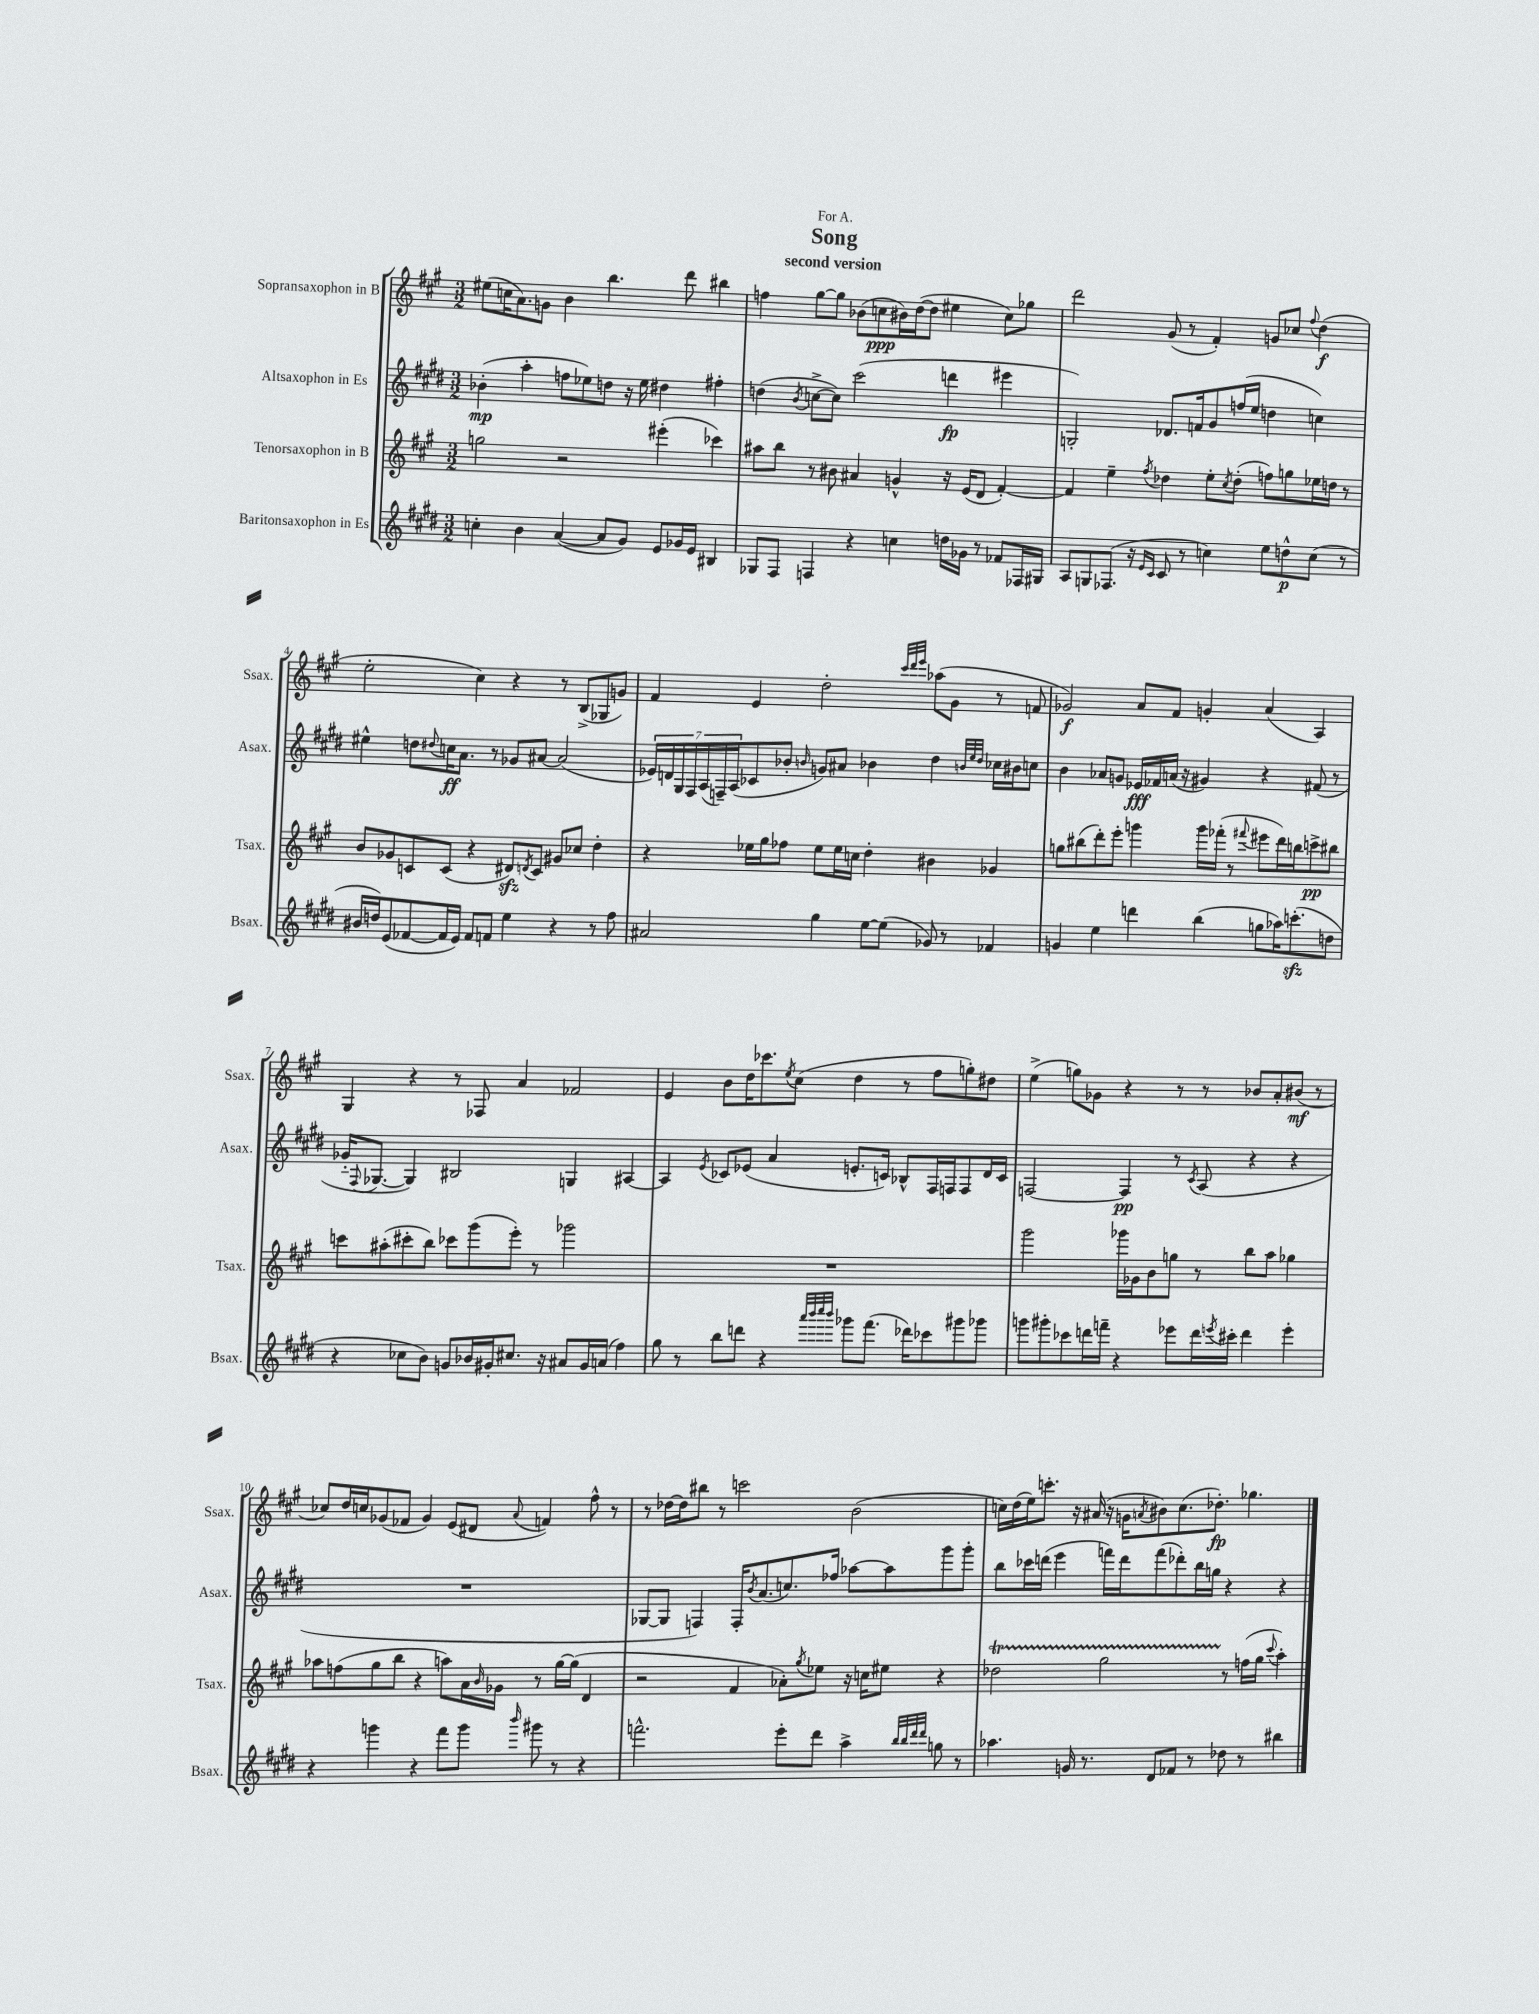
\header { title = "Song" subtitle = "second version" dedication = "For A." }
<<
\new StaffGroup <<
\new Staff = "s0" \with { instrumentName = "Sopransaxophon in B" shortInstrumentName = "Ssax." } {
    \clef treble \key a \major \numericTimeSignature \time 3/2
    eis''8( c''16 a'8.) g'8 b'4 b''4. d'''8 bis''4 |
    f''4 gis''8~ gis''8 bes'8( c''8\ppp bis'16) d''16~( d''8 eis''4 c''8) ges''8 |
    d'''2 gis'8( r8 fis'4-.) g'8 ces''8 \appoggiatura { fis''8 } d''4\f( |
    e''2-. cis''4) r4 r8 b8->( ges8 g'8) |
    fis'4 e'4 d''2-. \grace { cis'''32 d'''32 e'''32 } aes''8( gis'8 r8 f'8 |
    ges'2\f) a'8 fis'8 g'4-. a'4( a4) |
    gis4 r4 r8 fes8 a'4 fes'2 |
    e'4 b'8 d''16 ces'''8. \acciaccatura { e''8 } cis''8( d''4 r8 fis''8 g''8-.) dis''8 |
    e''4->( g''8) ges'8 r4 r8 r8 bes'8 a'8-. bis'8\mf( r8 |
    ces''8) d''16 c''16 ges'8( fes'8 ges'4) e'8( dis'8 \appoggiatura { a'8 } f'4) fis''8-^ r8 |
    r8 des''16~ des''16 bis''8 r8 c'''2 b'2( |
    c''16) d''16( e''16) c'''8.-. r16 ais'16( r16 g'16 \acciaccatura { a'8 } bis'8) c''8.( des''8.-.\fp) ges''4. \bar "|." |
}
\new Staff = "s1" \with { instrumentName = "Altsaxophon in Es" shortInstrumentName = "Asax." } {
    \clef treble \key e \major \numericTimeSignature \time 3/2
    bes'4-.\mp( a''4-. f''8 ees''8) d''8 r16 ees''16 dis''4 fis''4-. |
    d''4( \acciaccatura { b'8 } c''8~-> c''8) cis'''2( d'''4\fp eis'''4 |
    g2-.) des'8. f'16 gis'8 f''16( e''16 d''4 c''4) |
    eis''4-^ d''8 \appoggiatura { dis''8 } c''16\ff a'8. r8 ges'8 ais'8~ ais'2( |
    \tuplet 7/4 { ees'16) d'16 gis16 fis16 a16( f16--) a16( } ces'8 bes'8-. \grace { b'16 } g'8) ais'8 bes'4 dis''4 \grace { b'32 e''32 dis''32 } ces''16 bis'16 c''8 |
    b'4 aes'8 g'8 ees'16\fff fes'16 a'16( r16 gis'4) r4 fis'8( r8 |
    ges'16-_ \appoggiatura { fis8 } ges8.~ ges4) bis2 g4 ais4~ |
    ais4 \acciaccatura { e'8 } ces'8 ees'8( a'4 e'8.-. c'16) bes8-^ fis16 f16 f8 dis'16 c'16 |
    f2~ f4\pp r8 \acciaccatura { cis'8 } a8( r4 r4 |
    R1. |
    ges8~ ges8 f4) f16-. \acciaccatura { b'8 } a'8.( c''8.) fes''16 aes''8~ aes''8 gis'''8 gis'''8-. |
    b''8 ces'''16 d'''16( e'''4 f'''16) d'''16 f'''8( des'''8-.) b''16 g''16 r4 r4 \bar "|." |
}
\new Staff = "s2" \with { instrumentName = "Tenorsaxophon in B" shortInstrumentName = "Tsax." } {
    \clef treble \key a \major \numericTimeSignature \time 3/2
    g''2 r2 eis'''4-.( ces'''4) |
    ais''8 b''8 r8 bis'8 ais'4 g'4-^ r16 e'16( d'8 fis'4~-.) |
    fis'4 e''4-- \acciaccatura { fis''8 } des''4 e''8-. \acciaccatura { cis''8 } des''8-.( f''8) g''8 ees''16 d''16 r8 |
    b'8 ges'8 c'8 c'8( r4 dis'8\sfz) \acciaccatura { d'8 } c'8 gis'8 ces''8 d''4-. |
    r4 ees''16 gis''16 fes''8 ees''8 ees''16 c''16 d''4-. bis'4 ges'4 |
    g''8 bis''8( d'''8-.) e'''8-. g'''4 g'''16 fes'''16-.( r8 \appoggiatura { fis'''8 } eis'''8 d'''16) b''16 c'''8->\pp bis''8 |
    c'''8 ais''8-.( cis'''8-. b''8) ces'''8 gis'''8( e'''8-.) r8 ges'''2 |
    R1. |
    gis'''2 ges'''16 ges'16 b'8 g''8 r8 b''8 a''8 ges''4 |
    aes''8 f''8( gis''8 b''8 r4 a''8) a'16 \grace { b'16 } ges'16 r8 gis''16~ gis''16( d'4 |
    r2 fis'4 aes'8-.) \acciaccatura { gis''8 } ees''8 r16 c''16 eis''8 r4 |
    des''2\startTrillSpan gis''2 r8\stopTrillSpan f''16( gis''16 \appoggiatura { cis'''8 } a''4-.) \bar "|." |
}
\new Staff = "s3" \with { instrumentName = "Baritonsaxophon in Es" shortInstrumentName = "Bsax." } {
    \clef treble \key e \major \numericTimeSignature \time 3/2
    c''4-. b'4 a'4~( a'8 gis'8) e'8 ges'16 e'16 bis4 |
    ges8 fis8 f4 r4 c''4 d''16 ges'16 r8 fes'8 fes16 gis16 |
    a8 g8 fes8.( r16 \grace { e'16 cis'16 } cis'8 r8 c''4) e''8 d''8-^\p c''8( r8 |
    bis'16 d''16) e'8( fes'8~ fes'16 e'16) fes'8 f'8 e''4 r4 r8 fis''8 |
    ais'2 gis''4 e''8~ e''8( ges'8) r8 fes'4 |
    g'4 e''4 d'''4 b''4( g''8 aes''16) c'''8.-.\sfz( d''8 |
    r4 ces''8 b'8) g'8 bes'16 gis'16-. cis''8. r16 ais'8 gis'16 a'16( fis''4) |
    gis''8 r8 b''8 d'''8 r4 \grace { a'''32 b'''32 cis''''32 b'''32 } ges'''8 fis'''8.( des'''16) ces'''8 gis'''8 ges'''8 |
    g'''8 gis'''8-. ces'''8 d'''16 f'''16-- r4 ees'''8 d'''16 \acciaccatura { e'''8 } cis'''16-. d'''4 e'''4-. |
    r4 g'''4 r4 fis'''8 g'''8 \grace { b'''16 } gis'''8 r8 r4 |
    f'''2.-^ e'''8-. dis'''8 a''4-> \grace { b''32 b''32 dis'''32 dis'''32 } g''8 r8 |
    aes''4. g'16 r8. dis'8 fes'8 r8 des''8 r8 bis''4 \bar "|." |
}
>>
>>
